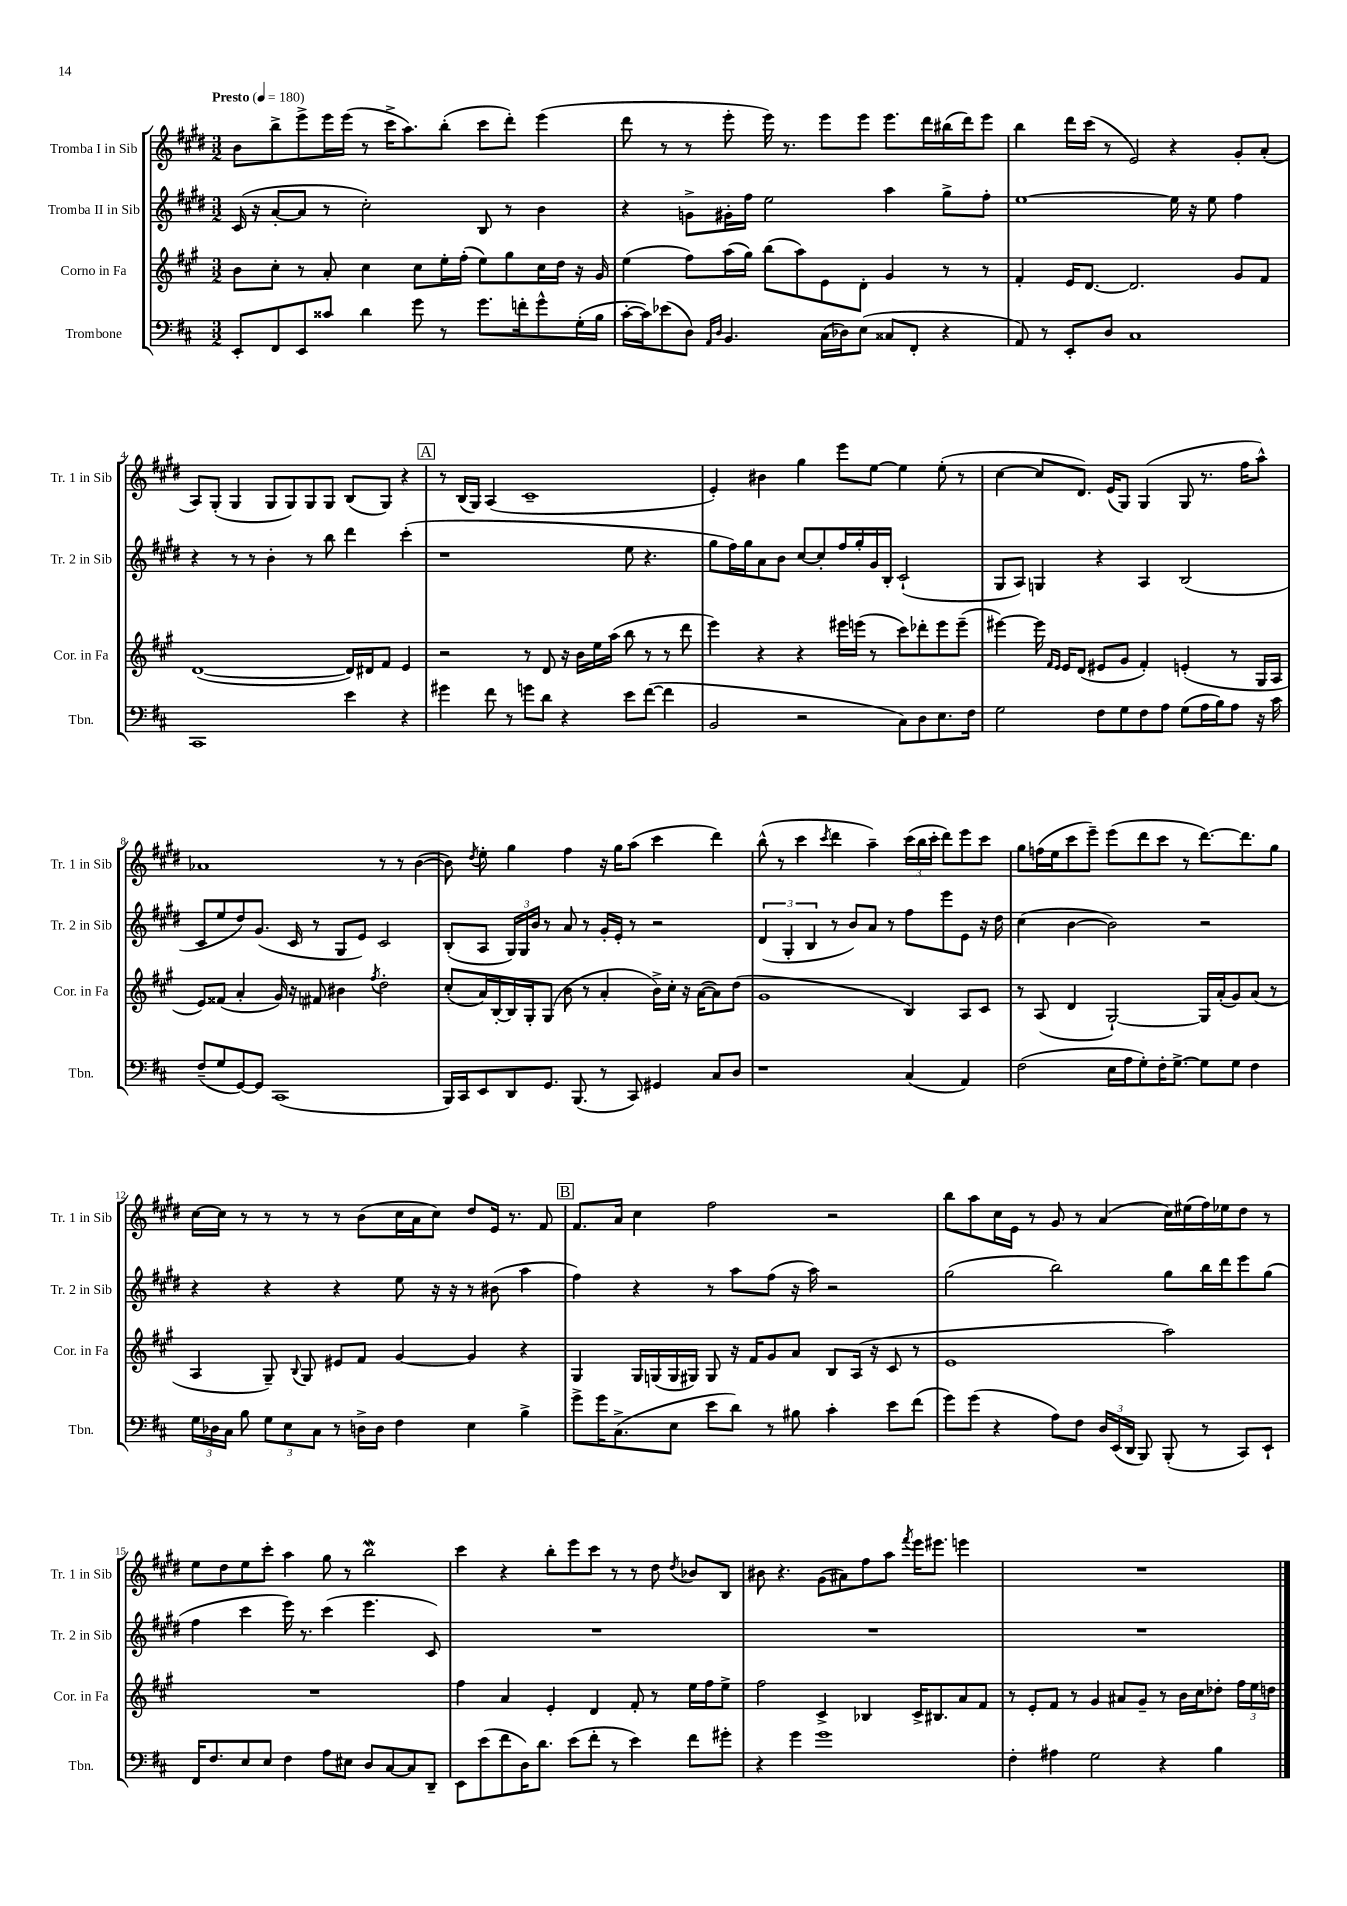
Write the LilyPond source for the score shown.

<<
\new StaffGroup <<
\new Staff = "s0" \with { instrumentName = "Tromba I in Sib" shortInstrumentName = "Tr. 1 in Sib" } {
    \clef treble \key e \major \numericTimeSignature \time 3/2 \tempo "Presto" 4 = 180
    \autoBeamOff b'8[ b''8-> e'''8-> e'''16 e'''16]( r8 cis'''16[-> a''8.) b''8]-.( cis'''8[ dis'''8]-.) e'''4( |
    dis'''8 r8 r8 e'''8-. e'''16) r8. e'''8[ e'''8] e'''8.[ dis'''16 bis''16( dis'''16) e'''8] |
    b''4 dis'''16[ cis'''16]( r8 e'2) r4 gis'8[-. a'8]-.( |
    a8[) gis8]-.( gis4 gis8[ gis8) gis8 gis8] b8[( gis8]) r4 |
    \mark \markup { \box "A" } r8 b16[( gis16]) a4( cis'1-- |
    e'4-.) bis'4 gis''4 e'''8[ e''8]~ e''4 e''8-.( r8 |
    cis''4~ cis''8[ dis'8.]) e'16[( gis8]) gis4( gis8 r8. fis''16[ a''8]-^) |
    aes'1 r8 r8 b'4~( |
    b'8) \acciaccatura { dis''8 } e''8-. gis''4 fis''4 r16 gis''16[ a''8]( cis'''4 dis'''4) |
    b''8-^( r8 cis'''4 \acciaccatura { cis'''8 } dis'''4 a''4--) \tuplet 3/2 { cis'''16[( b''16 cis'''16]-. } dis'''8[) e'''8 cis'''8] |
    gis''8[ f''16( e''16 cis'''8 e'''8]--) e'''8[( dis'''8 cis'''8] r8 dis'''8.[~) dis'''8. gis''8] |
    cis''16[~ cis''16] r8 r8 r8 r8 b'8[( cis''16 a'16 cis''8]) dis''8[ e'16] r8. fis'8 |
    \mark \markup { \box "B" } fis'8.[ a'16] cis''4 fis''2 r2 |
    b''8[ a''8 cis''16 e'16] r8 gis'8 r8 a'4( cis''16[) eis''16( fis''16) ees''16 dis''8] r8 |
    e''8[ dis''8 e''8 cis'''8]-. a''4 gis''8 r8 b''2\mordent |
    cis'''4 r4 b''8[-. e'''8 cis'''8] r8 r8 dis''8 \acciaccatura { dis''8 } bes'8[ b8] |
    bis'8 r4. gis'8[( ais'8) fis''8 a''8] \acciaccatura { fis'''8 } e'''16[ eis'''8.] e'''4 |
    R1. \bar "|." |
}
\new Staff = "s1" \with { instrumentName = "Tromba II in Sib" shortInstrumentName = "Tr. 2 in Sib" } {
    \clef treble \key e \major \numericTimeSignature \time 3/2
    \autoBeamOff cis'16( r16 a'8[~-. a'8] r8 cis''2-.) b8 r8 b'4 |
    r4 g'8[-> gis'16-. fis''16] e''2 a''4 gis''8[-> fis''8]-. |
    e''1~ e''16 r16 e''8 fis''4 |
    r4 r8 r8 b'4-. r8 b''8 dis'''4 cis'''4-.( |
    \mark \markup { \box "A" } r1 e''8 r4. |
    gis''8[ fis''16) gis''16 a'8 b'8] cis''8[~ cis''8-. fis''16 gis''16-. gis'16 b16]-. cis'2-!( |
    gis8[ a8]) g4 r4 a4 b2( |
    cis'8[ e''8 dis''8) gis'8.]( cis'16 r8 gis8[ e'8]) cis'2 |
    b8[-.( a8] \tuplet 3/2 { gis16[) gis16 b'16] } r8 a'8 r8 gis'16[-. e'16]-. r8 r2 |
    \tuplet 3/2 { dis'4( gis4-. b4 } r8 b'8[) a'8] r8 fis''8[ e'''8 e'8] r16 dis''16 |
    cis''4( b'4~ b'2) r2 |
    r4 r4 r4 e''8 r16 r16 r8 bis'8( a''4 |
    \mark \markup { \box "B" } fis''4) r4 r8 a''8[ fis''8]( r16 a''16) r2 |
    gis''2( b''2) gis''8[ b''16 dis'''16 e'''8 gis''8]( |
    fis''4 cis'''4 e'''16) r8. cis'''4( e'''4. cis'8) |
    R1. |
    R1. |
    R1. \bar "|." |
}
\new Staff = "s2" \with { instrumentName = "Corno in Fa" shortInstrumentName = "Cor. in Fa" } {
    \clef treble \key a \major \numericTimeSignature \time 3/2
    \autoBeamOff b'8[ cis''8]-. r8 a'8-. cis''4 cis''8[ e''16-. fis''16]-.( e''8[) gis''8 cis''16 d''16] r16 gis'16 |
    e''4( fis''8[) a''16( gis''16]) b''8[( a''8) e'8 d'8]-. gis'4 r8 r8 |
    fis'4-. e'16[ d'8.]~ d'2. gis'8[ fis'8] |
    d'1~( d'16[) dis'16 fis'8] e'4 |
    \mark \markup { \box "A" } r2 r8 d'8 r16 b'16[ e''16 a''16]( b''8 r8 r8 d'''8 |
    e'''4) r4 r4 eis'''16[ e'''16]( r8 cis'''8[) des'''8-. e'''8 e'''8]--( |
    eis'''4~) eis'''16 \grace { fis'16[ e'16] } e'16[ d'8]( eis'8[ gis'8] fis'4-.) e'4-.( r8 gis16[ a16] |
    e'8[) fisis'8]( a'4-. gis'16) r16 fis'8 bis'4 \acciaccatura { fis''8 } d''2-. |
    cis''8[-.( a'16) b16~-. b16 gis16-. gis8]( b'8 r8 a'4-. b'16[->) cis''16]-. r16 a'16[~( a'8) d''8]( |
    gis'1 b4) a8[ cis'8] |
    r8 a8( d'4 gis2~-!) gis16[ a'16-.( gis'8) a'8]( r8 |
    a4 gis8--) \appoggiatura { b8 } gis8 eis'8[ fis'8] gis'4~ gis'4 r4 |
    \mark \markup { \box "B" } gis4 gis16[ g16( g16 gis16]) gis8 r16 fis'16[ gis'8 a'8] b8[ a16]( r16 cis'8 r8 |
    e'1 a''2) |
    R1. |
    fis''4 a'4 e'4-. d'4 fis'8-. r8 e''16[ fis''16 e''8]-> |
    fis''2 cis'4-> bes4 cis'16[-> bis8. a'8 fis'8] |
    r8 e'8[-. fis'8] r8 gis'4 ais'8[ gis'8]-- r8 b'16[ cis''16 des''8]-. \tuplet 3/2 { fis''16[ e''16 d''16] } \bar "|." |
}
\new Staff = "s3" \with { instrumentName = "Trombone" shortInstrumentName = "Tbn." } {
    \clef bass \key d \major \numericTimeSignature \time 3/2
    \autoBeamOff e,8[-. fis,8 e,8 cisis'8] d'4 g'8 r8 g'8.[ f'16-. g'8-^ g16-.( b16] |
    cis'16[~-. cis'16) ees'8( d8]) \grace { a,16[ d16] } b,4. cis16[( des16) e8]( cisis8[ fis,8]-. r4 |
    a,8) r8 e,8[-. d8] cis1 |
    cis,1 e'4 r4 |
    \mark \markup { \box "A" } gis'4 fis'8 r8 g'8[ d'8] r4 e'8[ fis'8]~( fis'4 |
    b,2 r2 cis8[) d8 e8. fis16] |
    g2 fis8[ g8 fis8 a8] g8[( a16 b16) a8] r16 cis'16 |
    fis8[--( g8 g,8~) g,8] cis,1( |
    b,,16[) cis,16 e,8 d,8 g,8.] b,,8.( r8 cis,8) gis,4 cis8[ d8] |
    r1 cis4( a,4) |
    fis2( e16[ a16 g8-.) fis16-. g8.]~-> g8[ g8] fis4 |
    \tuplet 3/2 { g16[ des16 cis16] } b8 \tuplet 3/2 { g8[ e8 cis8] } r8 d16[-> d16] fis4 e4 b4-> |
    \mark \markup { \box "B" } g'8[-> g'16 cis8.->( e8] e'8[ d'8]) r8 bis8 cis'4-. e'8[ fis'8]( |
    g'8[) g'8]( r4 a8[) fis8] \tuplet 3/2 { d16[ e,16( d,16] } b,,8) b,,8-.( r8 cis,8[) e,8]-! |
    fis,16[ fis8. e8 e8] fis4 a8[ eis8] d8[ cis8~ cis8 d,8]-- |
    e,8[ e'8( fis'8 d16) d'8.] e'8[( fis'8]-. r8 e'4) fis'8[ gis'8]-. |
    r4 g'4 g'1 |
    fis4-. ais4 g2 r4 b4 \bar "|." |
}
>>
>>
